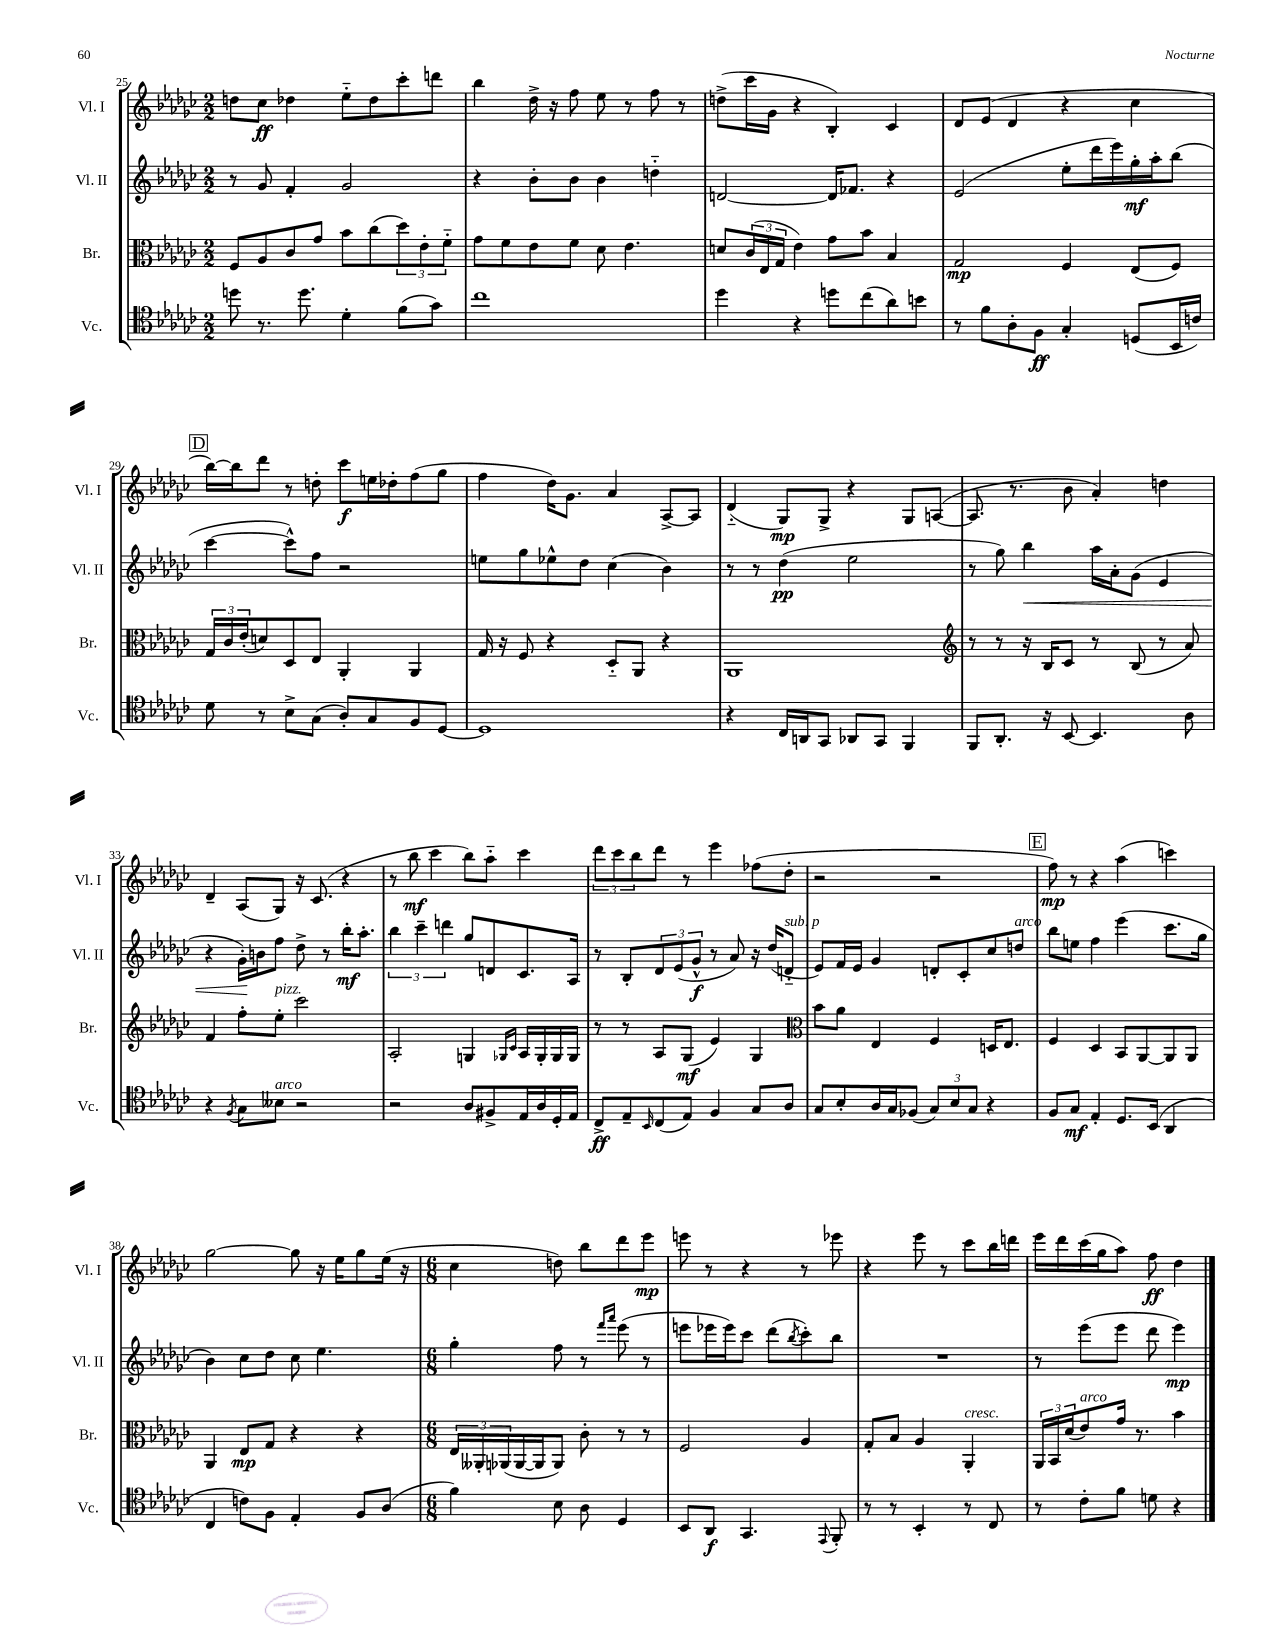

**kern	**dynam	**kern	**dynam	**kern	**dynam	**kern	**dynam
*part4	*part4	*part3	*part3	*part2	*part2	*part1	*part1
*staff4	*staff4	*staff3	*staff3	*staff2	*staff2	*staff1	*staff1
*I"Vc.	*	*I"Br.	*	*I"Vl. II	*	*I"Vl. I	*
*I'Vc.	*	*I'Br.	*	*I'Vl. II	*	*I'Vl. I	*
*clefC4	*	*clefC3	*	*clefG2	*	*clefG2	*
*k[b-e-a-d-g-c-]	*	*k[b-e-a-d-g-c-]	*	*k[b-e-a-d-g-c-]	*	*k[b-e-a-d-g-c-]	*
*M2/2	*	*M2/2	*	*M2/2	*	*M2/2	*
=25	=25	=25	=25	=25	=25	=25	=25
8ddn\	.	8F/L	.	8r	.	8ddn\L	.
8.r	.	8A-/	.	8g-/	.	8cc-\J	ff
.	.	8c-/	.	4f'/	.	4dd-X\	.
8.dd\	.	.	.	.	.	.	.
.	.	8g-/J	.	.	.	.	.
4d-'\	.	8b-\L	.	2g-/	.	8ee-\L	.
.	.	(8cc-\	.	.	.	8dd-\	.
(8f\L	.	12dd-\)	.	.	.	8ccc-'\	.
.	.	12e-'\	.	.	.	.	.
8g-\J)	.	.	.	.	.	8dddn\J	.
.	.	12f\J	.	.	.	.	.
=26	=26	=26	=26	=26	=26	=26	=26
1cc-	.	8g-\L	.	4r	.	4bb-\	.
.	.	8f\	.	.	.	.	.
.	.	8e-\	.	8b-'\L	.	16dd-^\	.
.	.	.	.	.	.	16r	.
.	.	8f\J	.	8b-\J	.	8ff\	.
.	.	8d-\	.	4b-\	.	8ee-\	.
.	.	4.e-\	.	.	.	8r	.
.	.	.	.	4ddn\	.	8ff\	.
.	.	.	.	.	.	8r	.
=27	=27	=27	=27	=27	=27	=27	=27
4dd-\	.	8dn/L	.	[2dn/	.	(8ddn^\L	.
.	.	(24c-/L	.	.	.	16ccc-\L	.
.	.	24E-/	.	.	.	.	.
.	.	.	.	.	.	16g-\JJ	.
.	.	24G-/JJ	.	.	.	.	.
4r	.	4e-\)	.	.	.	4r	.
8ddn\L	.	8g-\L	.	16d/KL]	.	4B-'/)	.
.	.	.	.	8.f-X/J	.	.	.
(8cc-\	.	8b-\J	.	.	.	.	.
8a-\)	.	4B-/	.	4r	.	4c-/	.
8bn\J	.	.	.	.	.	.	.
=28	=28	=28	=28	=28	=28	=28	=28
8r	.	2G-/	mp	(2e-/	.	8d-/L	.
8f\L	.	.	.	.	.	(8e-/J	.
8A-'\	.	.	.	.	.	4d-/	.
8F\J	ff	.	.	.	.	.	.
4G-'/	.	4F/	.	8ee-'\L	.	4r	.
.	.	.	.	16ddd-\L	.	.	.
.	.	.	.	16eee-\)	.	.	.
(8Dn/L	.	(8E-/L	.	16gg-'\	mf	4cc-\	.
.	.	.	.	16aa-'\J	.	.	.
16BB-/L	.	8F/J)	.	(8bb-\J	.	.	.
16cn/JJ)	.	.	.	.	.	.	.
!!LO:LB:g=z
!!LO:REH:place=s1:t=D
=29	=29	=29	=29	=29	=29	=29	=29
8d-\	.	24G-/LL	.	[4ccc-\	.	[16bb-\LL)	.
.	.	24c-/	.	.	.	.	.
.	.	.	.	.	.	16bb-\J]	.
.	.	(24e-'/J	.	.	.	.	.
8r	.	8dn/)	.	.	.	8ddd-\J	.
8B-^\L	.	8D-/	.	8ccc-^^\L])	.	8r	.
(8G-\J	.	8E-/J	.	8ff\J	.	8ddn'\	.
8A-'/L)	.	4AA-'/	.	2r	.	8ccc-\L	f
8G-/	.	.	.	.	.	16een\L	.
.	.	.	.	.	.	16dd-X'\J	.
8F/	.	4AA-/	.	.	.	(8ff\	.
[8D-/J	.	.	.	.	.	8gg-\J	.
=30	=30	=30	=30	=30	=30	=30	=30
1D-]	.	16G-/	.	8een\L	.	4ff\	.
.	.	16r	.	.	.	.	.
.	.	8F/	.	8gg-\	.	.	.
.	.	4r	.	8ee-X^^\	.	16dd-\KL)	.
.	.	.	.	.	.	8.g-\J	.
.	.	.	.	8dd-\J	.	.	.
.	.	8D-/L	.	(4cc-\	.	4a-/	.
.	.	8AA-/J	.	.	.	.	.
.	.	4r	.	4b-\)	.	[8A-^/L	.
.	.	.	.	.	.	8A-/J]	.
=31	=31	=31	=31	=31	=31	=31	=31
4r	.	1AA-	.	8r	.	(4d-/	.
.	.	.	.	8r	.	.	.
16C-/LL	.	.	.	(4dd-\	pp	8G-/L)	mp
16AAn/J	.	.	.	.	.	.	.
8GG-/J	.	.	.	.	.	8G-^/J	.
8AA-X/L	.	.	.	2ee-\	.	4r	.
8GG-/J	.	.	.	.	.	.	.
4FF/	.	.	.	.	.	8G-/L	.
.	.	.	.	.	.	([8An/J	.
=32	=32	=32	=32	=32	=32	=32	=32
*	*	*clefG2	*	*	*	*	*
8FF/L	.	8r	.	8r	.	8.A/]	.
8.AA-'/J	.	8r	.	8gg-\)	.	.	.
.	.	.	.	.	.	8.r	.
!	!	!	!	!	!LO:HP:b	!	!
.	.	16r	.	4bb-\	<	.	.
16r	.	16B-/KL	.	.	.	.	.
[8BB-/	.	8c-/J	.	.	.	8b-\	.
4.BB-/]	.	8r	.	16aa-\LL	.	4a-'/)	.
.	.	.	.	16a-'\J	.	.	.
.	.	(8B-/	.	(8g-\J	.	.	.
.	.	8r	.	4e-/	.	4ddn\	.
8A-\	.	8a-/)	.	.	.	.	.
!!LO:LB:g=z
=33	=33	=33	=33	=33	=33	=33	=33
4r	.	4f/	.	4r	.	4d-~/	.
8qF/	.	.	.	.	.	.	.
8G-\L	.	8ff'\L	.	16g-'\LL)	.	(8A-/L	.
.	.	.	.	16bn\J	[	.	.
!	!	!LO:TX:a:i:t=pizz.	!	!	!	!	!
!LO:TX:a:i:t=arco	!	!	!	!	!	!	!
8B--X\J	.	8ee-'\J	.	8ff\J	.	8G-/J)	.
2r	.	2ccc-\	.	8dd-^\	.	16r	.
.	.	.	.	.	.	(8.c-/	.
.	.	.	.	8r	.	.	.
.	.	.	.	16bb-'\KL	mf	4r	.
.	.	.	.	8.aa-'\J	.	.	.
=34	=34	=34	=34	=34	=34	=34	=34
2r	.	2A-'/	.	6bb-\	.	8r	.
.	.	.	.	.	.	8bb-\	mf
.	.	.	.	6ccc-~\	.	.	.
.	.	.	.	.	.	4ccc-\	.
.	.	.	.	6dddn\	.	.	.
8A-/L	.	4Gn/	.	8gg-/L	.	8bb-\L)	.
8F#X^/	.	.	.	8dn/	.	8aa-\J	.
.	.	16qqG-X/LL	.	.	.	.	.
.	.	16qqc-/JJ	.	.	.	.	.
16E-/L	.	16A-/LL	.	8.c-/	.	4ccc-\	.
16A-/	.	16G-'/	.	.	.	.	.
16D-'/	.	16G-/	.	.	.	.	.
16E-/JJ	.	16G-/JJ	.	16A-/Jk	.	.	.
=35	=35	=35	=35	=35	=35	=35	=35
8C-^/L	ff	8r	.	8r	.	12ddd-\L	.
.	.	.	.	.	.	12ccc-\	.
8E-~/	.	8r	.	8B-'/L	.	.	.
.	.	.	.	.	.	12bb-\	.
16qqBB-/	.	.	.	.	.	.	.
(8C-/	.	8A-/L	.	12d-/	.	8ddd-\J	.
.	.	.	.	(12e-/	.	.	.
8E-/J)	.	(8G-/J	mf	.	.	8r	.
.	.	.	.	12g-^^/J	f	.	.
4F/	.	4e-/)	.	8r	.	4eee-\	.
.	.	.	.	8a-/)	.	.	.
8G-/L	.	4G-/	.	16r	.	(8ff-X\L	.
.	.	.	.	(16dd-/KL	.	.	.
!	!	!	!	!LO:TX:a:i:t=sub. p	!	!	!
8A-/J	.	.	.	8dn/J	.	8dd-'\J	.
=36	=36	=36	=36	=36	=36	=36	=36
*	*	*clefC3	*	*	*	*	*
8G-/L	.	8b-\L	.	8e-/L)	.	2r	.
8B-'/	.	8a-\J	.	16f/L	.	.	.
.	.	.	.	16e-/JJ	.	.	.
16A-/L	.	4E-/	.	4g-/	.	.	.
16G-/J	.	.	.	.	.	.	.
(8F-X/J	.	.	.	.	.	.	.
12G-/L)	.	4F/	.	8dn'/L	.	2r	.
12B-/	.	.	.	.	.	.	.
.	.	.	.	8c-'/	.	.	.
12G-/J	.	.	.	.	.	.	.
4r	.	16Dn/KL	.	8cc-/	.	.	.
.	.	8.E-/J	.	.	.	.	.
!	!	!	!	!LO:TX:a:i:t=arco	!	!	!
.	.	.	.	8ddn/J	.	.	.
!!LO:REH:place=s1:t=E
=37	=37	=37	=37	=37	=37	=37	=37
8F/L	.	4F/	.	8bb-\L	.	8ff\)	mp
8G-/J	mf	.	.	8een\J	.	8r	.
4E-'/	.	4D-/	.	4ff\	.	4r	.
8.D-/L	.	8BB-/L	.	(4eee-\	.	(4aa-\	.
.	.	[8AA-/	.	.	.	.	.
(16BB-/Jk	.	.	.	.	.	.	.
4AA-/	.	8AA-/]	.	8.ccc-\L	.	4cccn\)	.
.	.	8AA-/J	.	.	.	.	.
.	.	.	.	16gg-\Jk	.	.	.
!!LO:LB:g=z
=38	=38	=38	=38	=38	=38	=38	=38
4C-/	.	4AA-/	.	4b-\)	.	[2gg-\	.
8cn\L)	.	8E-/L	mp	8cc-\L	.	.	.
8F\J	.	8G-/J	.	8dd-\J	.	.	.
4E-'/	.	4r	.	8cc-\	.	8gg-\]	.
.	.	.	.	4.ee-\	.	16r	.
.	.	.	.	.	.	16ee-\KL	.
8F/L	.	4r	.	.	.	8gg-\	.
(8A-/J	.	.	.	.	.	(16ee-\Jk	.
.	.	.	.	.	.	16r	.
=39	=39	=39	=39	=39	=39	=39	=39
*M6/8	*	*M6/8	*	*M6/8	*	*M6/8	*
4f\)	.	24E-/LL	.	4gg-'\	.	4cc-\	.
.	.	24AA--X'/	.	.	.	.	.
.	.	(24AA-X/	.	.	.	.	.
.	.	[16AA-/	.	.	.	.	.
.	.	16AA-/J]	.	.	.	.	.
8B-\	.	8AA-/J)	.	8ff\	.	8ddn\)	.
8A-\	.	8c-'\	.	8r	.	8bb-\L	.
.	.	.	.	16qqfff/LL	.	.	.
.	.	.	.	16qqaaa-/JJ	.	.	.
4D-/	.	8r	.	(8eee-\	.	8ddd-\	.
.	.	8r	.	8r	.	8eee-\J	mp
=40	=40	=40	=40	=40	=40	=40	=40
8BB-/L	.	2F/	.	8eeen\L	.	8eeen\	.
8AA-/J	f	.	.	16eee-X\L	.	8r	.
.	.	.	.	16eee-\J)	.	.	.
4.GG-/	.	.	.	8ccc-\J	.	4r	.
.	.	.	.	(8ddd-\L	.	.	.
.	.	.	.	8qbb-/	.	.	.
.	.	4A-/	.	8ccc-'\)	.	8r	.
8qqEE-/	.	.	.	.	.	.	.
8FF'/	.	.	.	8bb-\J	.	8eee-X\	.
=41	=41	=41	=41	=41	=41	=41	=41
8r	.	8G-'/L	.	2.r	.	4r	.
8r	.	8B-/J	.	.	.	.	.
4BB-'/	.	4A-/	.	.	.	8eee-\	.
.	.	.	.	.	.	8r	.
!	!	!LO:TX:a:i:t=cresc.	!	!	!	!	!
8r	.	4AA-'/	.	.	.	8ccc-\L	.
8C-/	.	.	.	.	.	16bb-\L	.
.	.	.	.	.	.	16dddn\JJ	.
=42	=42	=42	=42	=42	=42	=42	=42
8r	.	24AA-/LL	.	8r	.	16eee-\LL	.
.	.	24BB-/	.	.	.	.	.
.	.	.	.	.	.	16ddd-\	.
.	.	(24d-/J	.	.	.	.	.
!	!	!LO:TX:a:i:t=arco	!	!	!	!	!
8c-'\L	.	8e-/)	.	(8eee-\L	.	(16ccc-\	.
.	.	.	.	.	.	16gg-\J	.
8f\J	.	16g-/Jk	.	8eee-\J	.	8aa-\J)	.
.	.	8.r	.	.	.	.	.
8dn\	.	.	.	8ddd-\	.	8ff\	ff
4r	.	4b-\	.	4eee-\)	mp	4dd-\	.
==	==	==	==	==	==	==	==
*-	*-	*-	*-	*-	*-	*-	*-
